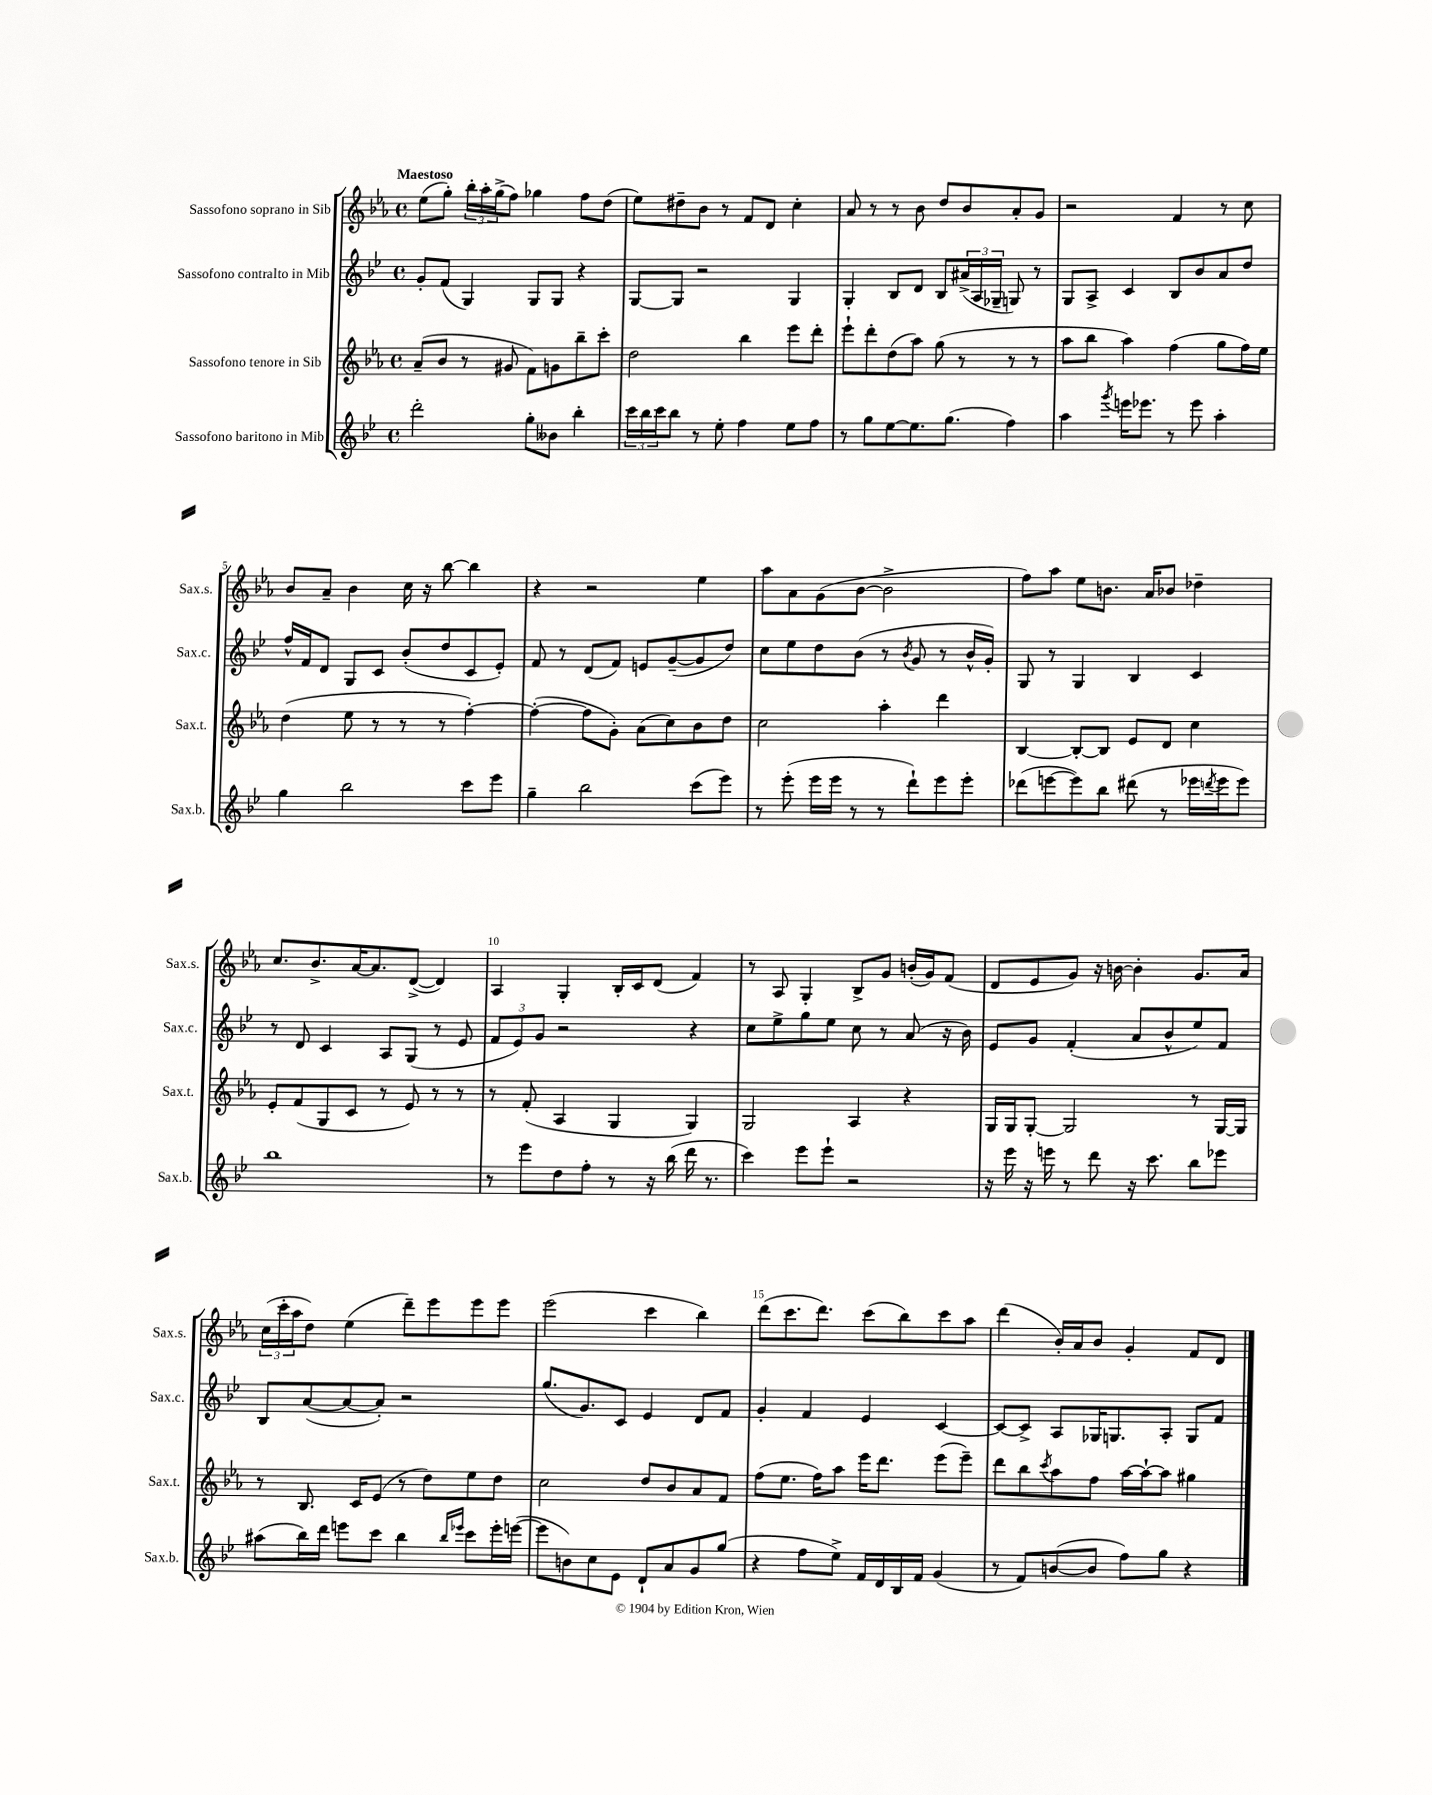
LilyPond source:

<<
\new StaffGroup <<
\new Staff = "s0" \with { instrumentName = "Sassofono soprano in Sib" shortInstrumentName = "Sax.s." } {
    \clef treble \key ees \major \defaultTimeSignature \time 4/4 \tempo "Maestoso"
    ees''8( g''8-.) \tuplet 3/2 { bes''16-. aes''16-. g''16->( } f''8) ges''4 f''8 d''8( |
    ees''8) dis''8-- bes'8 r8 f'8 d'8 c''4-. |
    aes'8 r8 r8 bes'8 d''8 bes'8 aes'8-. g'8 |
    r2 f'4 r8 c''8 |
    bes'8 aes'8-- bes'4 c''16 r16 bes''8~ bes''4 |
    r4 r2 ees''4 |
    aes''8 aes'8 g'8( bes'8~ bes'2-> |
    f''8) aes''8 ees''8 b'8. aes'16 bes'8 des''4-- |
    c''8. bes'8.-> aes'16~ aes'8. d'8~->( d'4) |
    aes4 g4-. bes16-. c'16 d'8( f'4) |
    r8 aes8 g4-. bes8-> g'8 b'16-.( g'16) f'8( |
    d'8 ees'8 g'8) r16 b'16~ b'4-. g'8. aes'16 |
    \tuplet 3/2 { c''16( c'''16-. aes''16 } d''8) ees''4( d'''8--) ees'''8 ees'''8 ees'''8 |
    ees'''2( c'''4 bes''4) |
    d'''8( c'''8. d'''8.) c'''8( bes''8) c'''8 aes''8 |
    d'''4( bes'16-.) aes'16 bes'8 g'4-. f'8 d'8 \bar "|." |
}
\new Staff = "s1" \with { instrumentName = "Sassofono contralto in Mib" shortInstrumentName = "Sax.c." } {
    \clef treble \key bes \major \defaultTimeSignature \time 4/4
    g'8-. f'8( g4) g8 g8 r4 |
    g8~ g8 r2 g4 |
    g4-. bes8 d'8 bes8 \tuplet 3/2 { ais'16->( a16 ges16-- } g8) r8 |
    g8 a8-> c'4 bes8 bes'8 a'8 d''8 |
    f''16-^ f'16 d'8 g8 c'8 bes'8-.( d''8 c'8 ees'8-.) |
    f'8 r8 d'8( f'8) e'8 g'8~--( g'8 d''8) |
    c''8 ees''8 d''8 bes'8( r8 \acciaccatura { bes'8 } g'8 r8 bes'16-^ g'16-.) |
    g8 r8 g4 bes4 c'4 |
    r8 d'8 c'4 a8 g8( r8 ees'8 |
    \tuplet 3/2 { f'8 ees'8) g'8 } r2 r4 |
    c''8 ees''8-> g''8 ees''8 c''8 r8 a'8( r16 bes'16) |
    ees'8 g'8 f'4-.( a'8 bes'8-^ ees''8) f'8 |
    bes8 a'8~( a'8~ a'8-.) r2 |
    g''8.( g'8.) c'8 ees'4 d'8 f'8 |
    g'4-. f'4 ees'4 c'4~ |
    c'8~ c'8-> a8 ges16 g8. a8-. g8 f'8 \bar "|." |
}
\new Staff = "s2" \with { instrumentName = "Sassofono tenore in Sib" shortInstrumentName = "Sax.t." } {
    \clef treble \key ees \major \defaultTimeSignature \time 4/4
    aes'8--( bes'8 r8 gis'8 f'8) g'8 bes''8-- c'''8-. |
    d''2 bes''4 ees'''8 d'''8-. |
    ees'''8-! d'''8-. d''8( aes''8) g''8( r8 r8 r8 |
    aes''8 bes''8 aes''4) f''4( g''8 f''16) ees''16 |
    d''4( ees''8 r8 r8 r8 f''4~-.) |
    f''4~-.( f''8 g'8-.) aes'8( c''8) bes'8 d''8 |
    c''2 aes''4-. d'''4 |
    bes4~ bes8~-. bes8 ees'8 d'8 c''4 |
    ees'8-. f'8( g8 c'8 r8 ees'8) r8 r8 |
    r8 f'8-.( aes4 g4 g4) |
    g2 aes4 r4 |
    g16 g16 g8~-. g2 r8 g16~ g16 |
    r8 bes8. c'16 ees'8( r8 d''8) ees''8 d''8 |
    c''2 d''8 bes'8 aes'8 f'8 |
    f''8( ees''8. f''16) aes''8 ees'''16 d'''8. ees'''8( ees'''8--) |
    d'''8 bes''8 \acciaccatura { c'''8 } aes''8 f''8 aes''16~ aes''16~-! aes''8 gis''4 \bar "|." |
}
\new Staff = "s3" \with { instrumentName = "Sassofono baritono in Mib" shortInstrumentName = "Sax.b." } {
    \clef treble \key bes \major \defaultTimeSignature \time 4/4
    d'''2-. g''8-. beses'8 bes''4-. |
    \tuplet 3/2 { c'''16 bes''16 c'''16 } bes''8 r8 ees''8-. f''4 ees''8 f''8 |
    r8 g''8 ees''8~ ees''8. g''8.( f''4) |
    a''4 \acciaccatura { g'''8 } e'''16 ees'''8. r8 ees'''8 a''4-. |
    g''4 bes''2 c'''8 ees'''8 |
    g''4-- bes''2 c'''8( ees'''8) |
    r8 ees'''8-.( ees'''16 ees'''16 r8 r8 d'''8-!) ees'''8 ees'''8-. |
    des'''8( e'''8~ e'''8) bes''8 dis'''8( r8 ees'''16 \acciaccatura { d'''8 } ees'''16 ees'''8) |
    bes''1 |
    r8 ees'''8 d''8 f''8-. r8 r16 bes''16( d'''16 r8. |
    c'''4) ees'''8 ees'''8-! r2 |
    r16 ees'''16 r16 e'''16 r8 d'''8 r16 c'''8. bes''8 ees'''8 |
    ais''8( bes''16) d'''16 e'''8 c'''8 bes''4 \grace { bes''16 ees'''16 } c'''8 ees'''16-. e'''16~( |
    e'''8 b'8) c''8 ees'8 d'8-! a'8 g'8 g''8( |
    r4 f''8 ees''8->) f'16 d'16 bes16 f'16 g'4( |
    r8 f'8) b'8~( b'8 f''8) g''8 r4 \bar "|." |
}
>>
>>
\layout { \context { \Score \override BarNumber.break-visibility = ##(#f #t #t) barNumberVisibility = #(every-nth-bar-number-visible 5) } }
